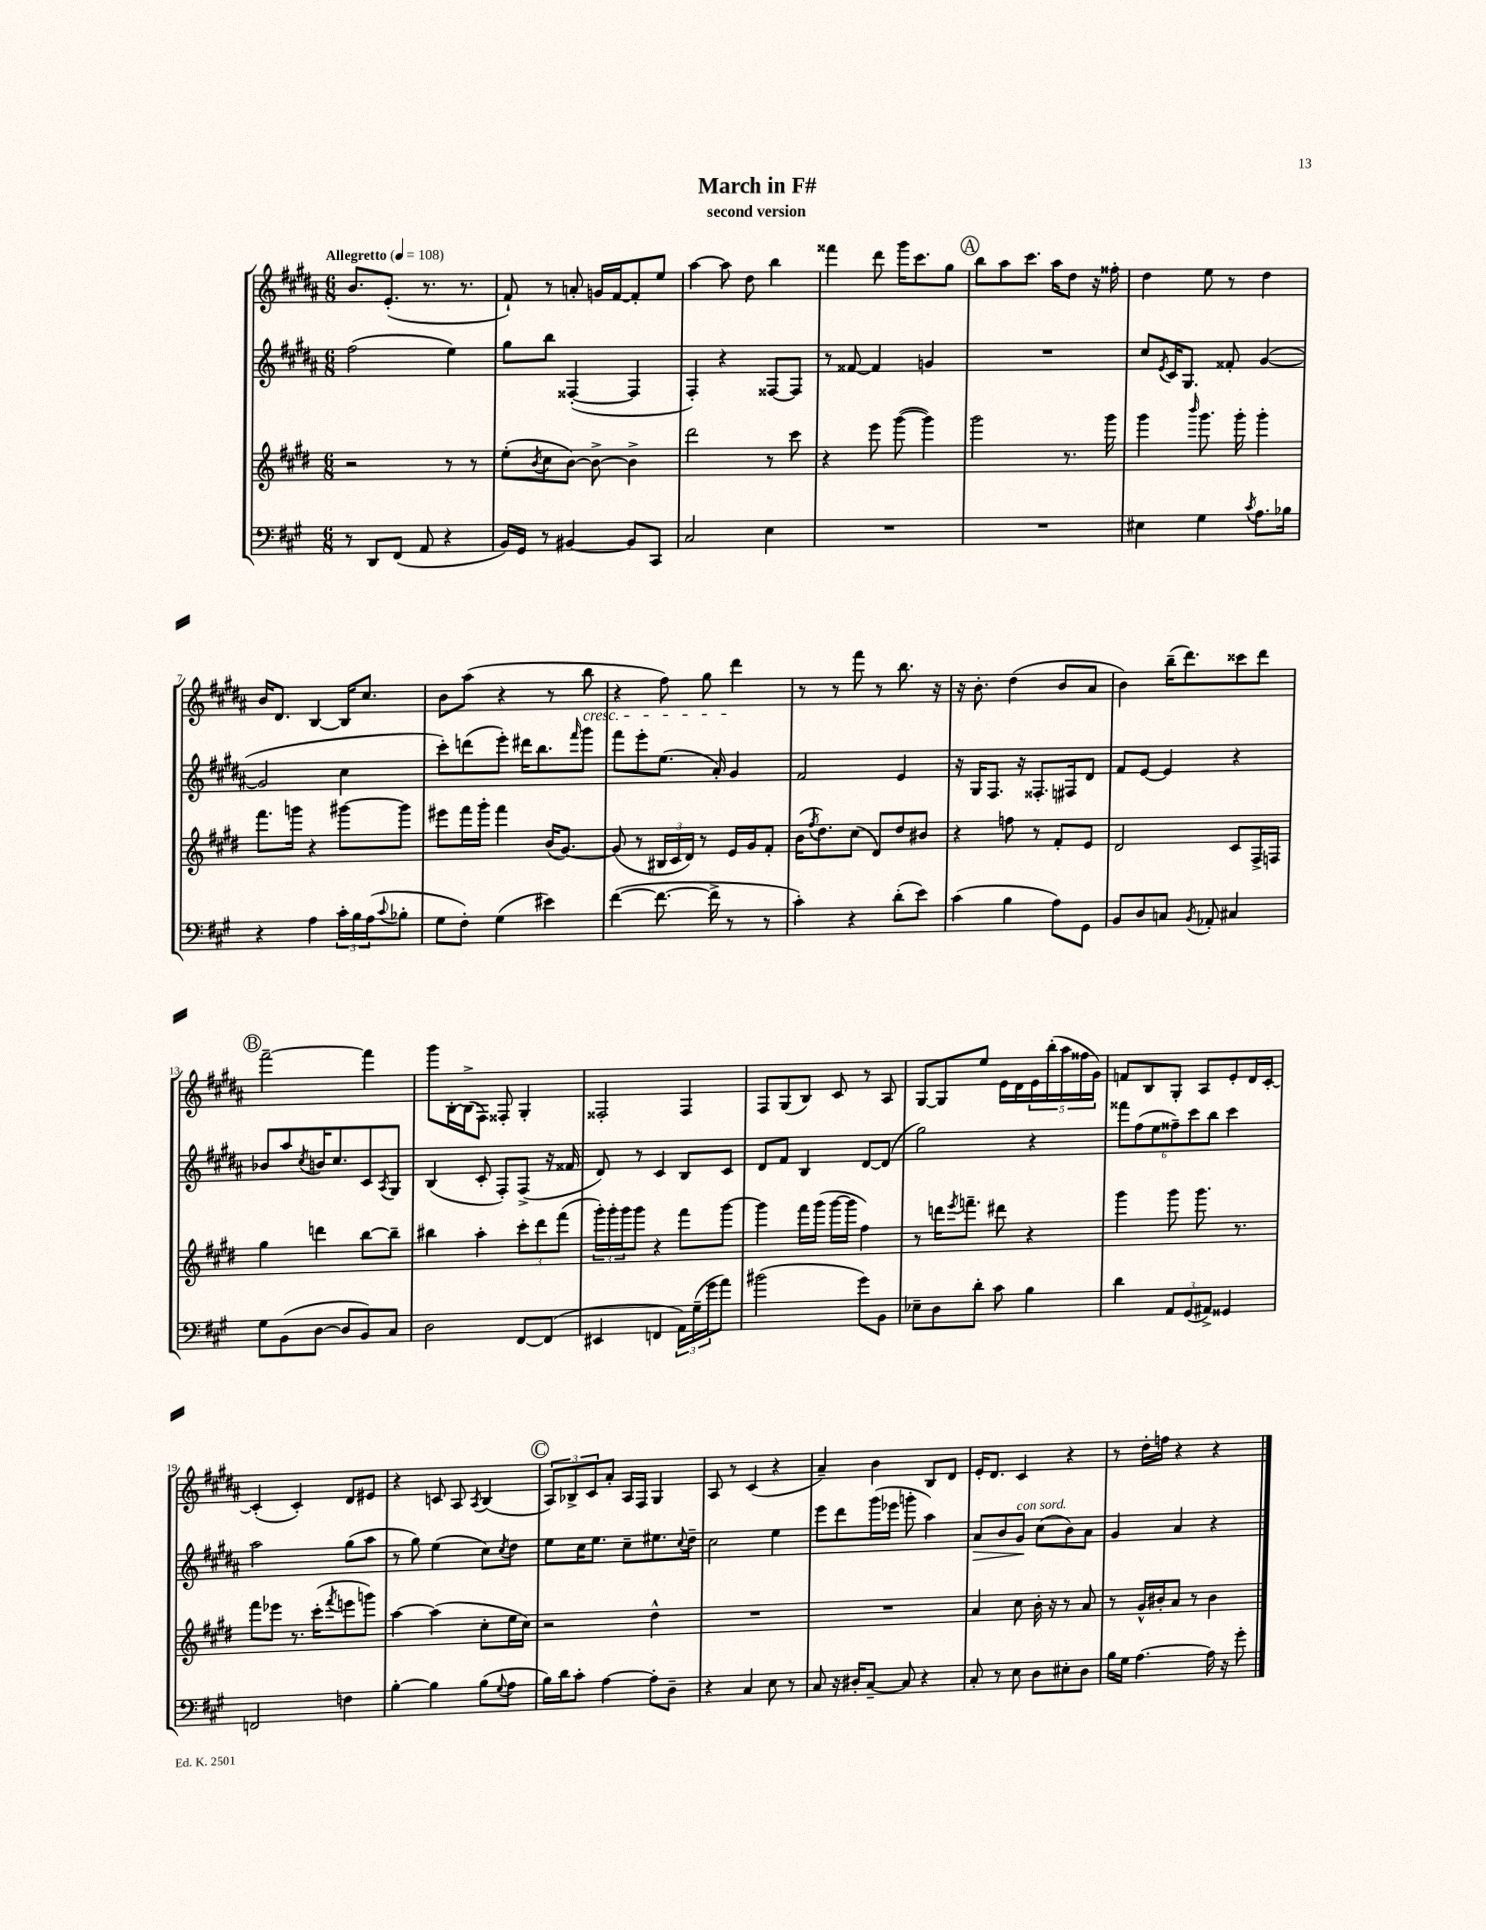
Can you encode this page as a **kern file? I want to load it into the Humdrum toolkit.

**kern	**kern	**kern	**kern
*staff4	*staff3	*staff2	*staff1
*clefF4	*clefG2	*clefG2	*clefG2
*k[f#c#g#]	*k[f#c#g#d#]	*k[f#c#g#d#a#]	*k[f#c#g#d#a#]
*M6/8	*M6/8	*M6/8	*M6/8
*MM108	*MM108	*MM108	*MM108
8r	2r	(2ff#\	8.b/L
8DD/L	.	.	.
.	.	.	(8.e'/J
(8FF#/J	.	.	.
8AA/	.	.	8.r
4r	8r	4ee\)	.
.	.	.	8.r
.	8r	.	.
=	=	=	=
16BB/LL)	(8ee'\L	8gg#\L	8f#`/)
16GG#/JJ	.	.	.
.	8qb/	.	.
8r	8cc#\	8bb\J	8r
[4BB#/	[8b\J)	([4F##'/	8a'/
.	8b^\_	.	16g/LL
.	.	.	[16f#/J
8BB#/]L	4b^\]	4F##/]	8f#'/]
8CC#/J	.	.	8ee/J
=	=	=	=
2C#/	2ddd#\	4F#'/)	[4aa#\
.	.	4r	8aa#\]
.	.	.	8dd#\
4E\	8r	[8F##/L	4bb\
.	8ccc#\	8F##/]J	.
=	=	=	=
2.r	4r	8r	4fff##\
.	.	[8f##/	.
.	8eee\	4f##/]	8ddd#\
.	([8ggg#\	.	16ggg#\LK
.	.	.	8.ccc#\
.	4ggg#\])	4g/	.
.	.	.	8gg#\J
=	=	=	=
2.r	2ggg#\	2.r	8bb\L
.	.	.	8aa#\
.	.	.	8.ccc#\J
.	.	.	16aa#\LK
.	8.r	.	8dd#\J
.	.	.	16r
.	16ggg#\	.	16ff##'\
=	=	=	=
4E#\	4ggg#\	8cc#/L	4dd#\
.	.	8qe/	.
.	.	16c#/K	.
.	.	8.G#/J	.
.	16qqbbb/	.	.
4G#\	8.ggg#\	.	8ee\
.	.	8f##'/	8r
.	16ggg#'\	.	.
8qc#/	.	.	.
8.A\L	4ggg#'\	([4g#/	4dd#\
16B-\Jk	.	.	.
=	=	=	=
4r	8.fff#\L	2g#/]	16b/LK
.	.	.	8.d#/J
.	16ggg\Jk	.	.
4A\	4r	.	[4B/
24c#'\LL	[8ggg#\L	4cc#\	16B/]LK
24B\	.	.	.
.	.	.	8.cc#/J
(24A\J	.	.	.
8qqc#/	.	.	.
8B-'\J	8ggg#\]J	.	.
=	=	=	=
8G#\L	8eee#\L	8ccc#'\L)	8b\L
8F#'\J)	16fff#\L	(8ddd\	(8aa#\J
.	16ggg#'\JJ	.	.
(4G#\	4fff#\	8eee'\J)	4r
.	.	16ddd#\LK	.
.	.	8.bb\	.
4e#\)	(16b/LK	.	8r
.	[8.g#/J)	.	.
.	.	16qqfff#/	.
.	.	8ggg#\J	8bb\
=	=	=	=
([4f#\	(8g#/]	8fff#\L	4r
.	8r	8eee'\	.
8.f#\_	24B#/LL	(8.ee\J	8ff#\)
.	24c#/	.	.
.	24d#/JJ)	.	.
.	8r	.	8gg#\
16f#^\]	.	16a#'/)	.
8r	16e/LL	4g#/	4ddd#\
.	16g#/J	.	.
8r	8f#'/J	.	.
=	=	=	=
4c#'\)	(16b\LK	2f#/	8r
.	8qff#/	.	.
.	8.dd#\)	.	.
.	.	.	8r
4r	(8cc#\J	.	8fff#\
.	8d#/L)	.	8r
(8d'\L	8dd#/	4e/	8.bb\
8e\J)	8b#/J	.	.
.	.	.	16r
=	=	=	=
(4c#\	4r	16r	16r
.	.	16G#/LK	8.b'\
.	.	8.F#/J	.
4B\	8ff\	.	(4dd#\
.	.	16r	.
.	8r	8.F##'/L	.
8A\L)	8f#'/L	.	8b/L
.	.	16F#/k	.
8GG#\J	8e/J	8d#/J	8a#/J
=	=	=	=
8BB/L	2d#/	8f#/L	4b\)
8D/	.	[8e/J	.
8C/J	.	4e/]	(16bb~\LK
.	.	.	8.ddd#\)
8qBB/	.	.	.
8AA-'/	.	.	.
4C#/	8c#/L	4r	8ccc##\
.	16F#^/L	.	8ddd#\J
.	16F/JJ	.	.
=	=	=	=
8G#\L	4gg#\	8b-/L	[2fff#~\
(8BB\	.	8aa#/	.
.	.	8qcc#/	.
[8D\J	4ddd\	16b/K	.
.	.	8.cc#/	.
8D/]L	.	.	.
8BB/)	[8bb\L	8c#/	4fff#\]
.	.	8qA#/	.
8C#/J	8bb~\]J	8G#/J	.
=	=	=	=
2D\	4bb#\	(4B/	8ggg#\L
.	.	.	[16B'\L
.	.	.	(16B^\]J
.	4aa'\	8c#'/	8F#\J)
.	.	8F#'/L)	8F##'/
[8FF#/L	12ccc#'\L	(8F#^/J	4G#'/
.	12ddd#\	.	.
(8FF#/]J	.	16r	.
.	(12fff#\J	.	.
.	.	16f##/	.
=	=	=	=
4EE#/	24ggg#'\LL)	8d#/)	2F##'/
.	24ggg#'\	.	.
.	24ggg#\J	.	.
.	8ggg#\J	8r	.
4FF/	4r	4c#/	.
24AA\LL)	8fff#\L	8B/L	4F##/
(24G#~\	.	.	.
24g#\J	.	.	.
8a\J)	[8ggg#\J	8c#/J	.
=	=	=	=
(2b#\	4ggg#\]	8d#/L	8F#/L
.	.	8f#/J	(8G#/
.	16fff#\LL	4B/	8B/J)
.	(16ggg#\JJ	.	.
.	[16ggg#\LL	.	8c#/
.	16ggg#\]JJ	.	.
8g#\L)	4ff#\)	[8d#/L	8r
8BB\J	.	(8d#/]J	8A#/
=	=	=	=
8E-~\L	8r	2gg#\)	[8G#/L
8D\	16ddd\LK	.	8G#/]
.	8qeee/	.	.
.	8.fff~\J	.	.
8d'\J	.	.	8ee/J
8c#\	8ddd#\	.	16e\LL
.	.	.	16d#\
4B\	4r	4r	20e\
.	.	.	(20bb'\
.	.	.	20aa#\
.	.	.	20ff##\
.	.	.	20g#\JJ)
=	=	=	=
4d\	4ggg#\	12fff##\L	8f/L
.	.	(12ff#\	.
.	.	.	8B/
.	.	12ee\	.
12AA/L	8ggg#\	12ff##~\)	8G#'/J
(12GG#/	.	12ccc#\	.
.	8.ggg#\	.	8A#/L
12AA#^/J)	.	12bb\J	.
4GG##/	.	4ccc#\	8e'/
.	8.r	.	.
.	.	.	16d#/L
.	.	.	[16c#'/JJ
=	=	=	=
2FF/	8fff#\L	2aa#\	(4c#'/]
.	8eee-\J	.	.
.	8.r	.	4c#'/)
.	(16ccc#'\LK	.	.
.	8qfff#/	.	.
4F\	8eee\	(8gg#\L	8d#/L
.	8ggg\J)	8aa#\J	8e#/J
=	=	=	=
[4B'\	[4aa\	8r	4r
.	.	8gg#\)	.
4B\]	(4aa\]	(4ee\	8c/
.	.	.	8A#/
.	.	.	8qA#/
(8B\L	8cc#'\L	8cc#\L)	(4B/
8qqG#/	.	8qcc#/	.
8A\J	16ee\L	8dd#\J	.
.	16cc#\JJ)	.	.
=	=	=	=
16B\LL)	2r	8ee\L	12A#/L)
16d\J	.	.	.
.	.	.	12B-^/
8c#'\J	.	16cc#\K	.
.	.	.	12c#/
.	.	8.ee\J	.
[4A\	.	.	8a#'/J
.	.	8cc#~\L	16A#/LL
.	.	.	16F#/JJ
8A'\]L	4dd#^^\	8.ee#\	4G#/
8D~\J	.	.	.
.	.	8qqcc#/	.
.	.	16dd#~\Jk	.
=	=	=	=
4r	2.r	2cc#\	8A#/
.	.	.	8r
4C#/	.	.	(4c#/
8E\	.	4ee\	4r
8r	.	.	.
=	=	=	=
8C#/	2.r	8eee\L	4a#~/)
16r	.	8ddd#\	.
16D#'/LK	.	.	.
[8C#~/J	.	(16ggg#\L	4b\
.	.	16eee-\JJ	.
8C#/]	.	8ggg'\	.
4r	.	4aa#\)	8B/L
.	.	.	8d#/J
=	=	=	=
8C#'/	4a/	8a#/L	16e'/LK
.	.	.	8.d#/J
8r	.	8b/	.
8E\	8cc#\	8g#/J	4c#/
8D\L	16b'\	(8cc#\L	.
.	16r	.	.
8E#'\	8r	8b\)	4r
8D\J	8a/	8a#\J	.
=	=	=	=
16B\LL	8r	4g#/	8r
16G#\JJ	.	.	.
[4.A\	16g#^^/LL	.	16dd#'\LL
.	16b#'/J	.	16ff\JJ
.	8a/J	4a#/	4r
.	8r	.	.
16A\]	4b#\	4r	4r
16r	.	.	.
8g#'\	.	.	.
==	==	==	==
*-	*-	*-	*-
